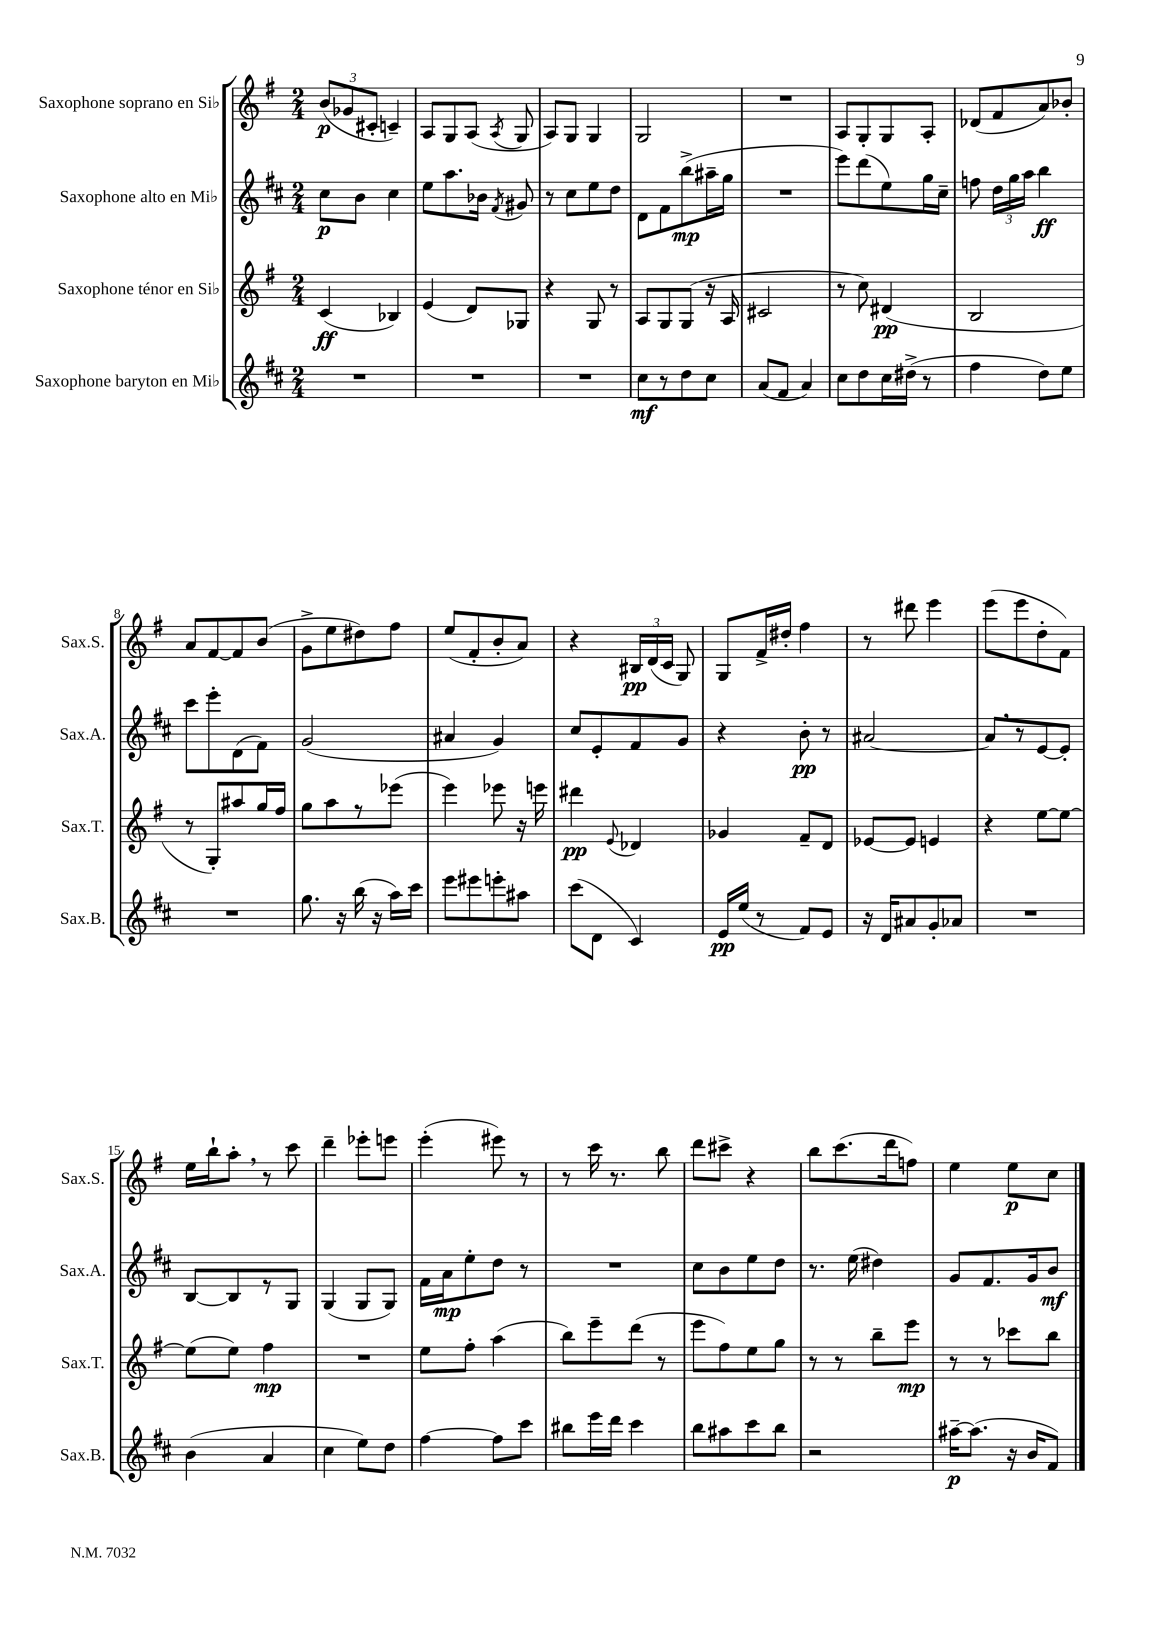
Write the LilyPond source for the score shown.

<<
\new StaffGroup <<
\new Staff = "s0" \with { instrumentName = "Saxophone soprano en Sib" shortInstrumentName = "Sax.S." } {
    \clef treble \key g \major \numericTimeSignature \time 2/4
    \autoBeamOff \tuplet 3/2 { b'8[\p( ges'8 cis'8]-. } c'4--) |
    a8[ g8 a8]( \acciaccatura { a8 } g8 |
    a8[) g8] g4 |
    g2 |
    R2 |
    a8[ g8-. g8 a8]-. |
    des'8[( fis'8 a'8) bes'8]-. |
    a'8[ fis'8~ fis'8 b'8]( |
    g'8[-> e''8 dis''8) fis''8] |
    e''8[( fis'8-. b'8-. a'8]) |
    r4 \tuplet 3/2 { bis16[\pp d'16( c'16] } g8) |
    g8[ fis'16-> dis''16]-. fis''4 |
    r8 dis'''8 e'''4 |
    e'''8[( e'''8 d''8-. fis'8]) |
    e''16[ b''16-! a''8]-. \breathe r8 c'''8 |
    d'''4-- ees'''8[-. e'''8] |
    e'''4-.( eis'''8) r8 |
    r8 c'''16 r8. b''8 |
    d'''8[ cis'''8]-> r4 |
    b''8[ c'''8.( d'''16 f''8]) |
    e''4 e''8[\p c''8] \bar "|." |
}
\new Staff = "s1" \with { instrumentName = "Saxophone alto en Mib" shortInstrumentName = "Sax.A." } {
    \clef treble \key d \major \numericTimeSignature \time 2/4
    \autoBeamOff cis''8[\p b'8] cis''4 |
    e''8[ a''8. bes'16] \acciaccatura { fis'8 } gis'8 |
    r8 cis''8[ e''8 d''8] |
    d'8[ fis'8 b''8->\mp( ais''16-- g''16] |
    R2 |
    e'''8[) d'''8( e''8) g''16 cis''16]-- |
    f''8 \tuplet 3/2 { d''16[ g''16 a''16] } b''4\ff |
    cis'''8[ e'''8-. d'8( fis'8]) |
    g'2( |
    ais'4 g'4) |
    cis''8[ e'8-. fis'8 g'8] |
    r4 b'8-.\pp r8 |
    ais'2~ |
    ais'8[ \breathe r8 e'8~ e'8]-. |
    b8[~ b8 r8 g8] |
    g4( g8[ g8]) |
    fis'16[ a'16\mp e''8-. d''8] r8 |
    R2 |
    cis''8[ b'8 e''8 d''8] |
    r8. e''16( dis''4) |
    g'8[ fis'8. g'16 b'8]\mf \bar "|." |
}
\new Staff = "s2" \with { instrumentName = "Saxophone ténor en Sib" shortInstrumentName = "Sax.T." } {
    \clef treble \key g \major \numericTimeSignature \time 2/4
    \autoBeamOff c'4\ff( bes4) |
    e'4( d'8[) ges8] |
    r4 g8 r8 |
    a8[ g8 g8]( r16 a16 |
    cis'2 |
    r8 c''8) dis'4\pp( |
    b2 |
    r8 g8[-.) ais''8 g''16 fis''16] |
    g''8[ a''8 r8 ees'''8]( |
    e'''4) ees'''8 r16 e'''16 |
    dis'''4\pp \appoggiatura { e'8 } des'4 |
    ges'4 fis'8[-- d'8] |
    ees'8[~ ees'8] e'4 |
    r4 e''8[~ e''8]~ |
    e''8[( e''8]) fis''4\mp |
    R2 |
    e''8[ fis''8]-. a''4( |
    b''8[) e'''8-- d'''8]( r8 |
    e'''8[ fis''8) e''8 g''8] |
    r8 r8 b''8[-- e'''8]\mp |
    r8 r8 ces'''8[ b''8] \bar "|." |
}
\new Staff = "s3" \with { instrumentName = "Saxophone baryton en Mib" shortInstrumentName = "Sax.B." } {
    \clef treble \key d \major \numericTimeSignature \time 2/4
    \autoBeamOff R2 |
    R2 |
    R2 |
    cis''8[\mf r8 d''8 cis''8] |
    a'8[( fis'8] a'4) |
    cis''8[ d''8 cis''16 dis''16]->( r8 |
    fis''4 d''8[) e''8] |
    R2 |
    g''8. r16 b''16( r16 a''16[) cis'''16] |
    e'''8[ eis'''8 e'''8-. ais''8] |
    cis'''8[( d'8] cis'4) |
    e'16[\pp e''16]( r8 fis'8[) e'8] |
    r16 d'16[ ais'8 g'8-. aes'8] |
    R2 |
    b'4( a'4 |
    cis''4 e''8[) d''8] |
    fis''4~ fis''8[ cis'''8] |
    bis''8[ e'''16 d'''16] cis'''4 |
    b''8[ ais''8 cis'''8 b''8] |
    r2 |
    ais''16[~--\p ais''8.]( r16 b'16[ fis'8]) \bar "|." |
}
>>
>>
